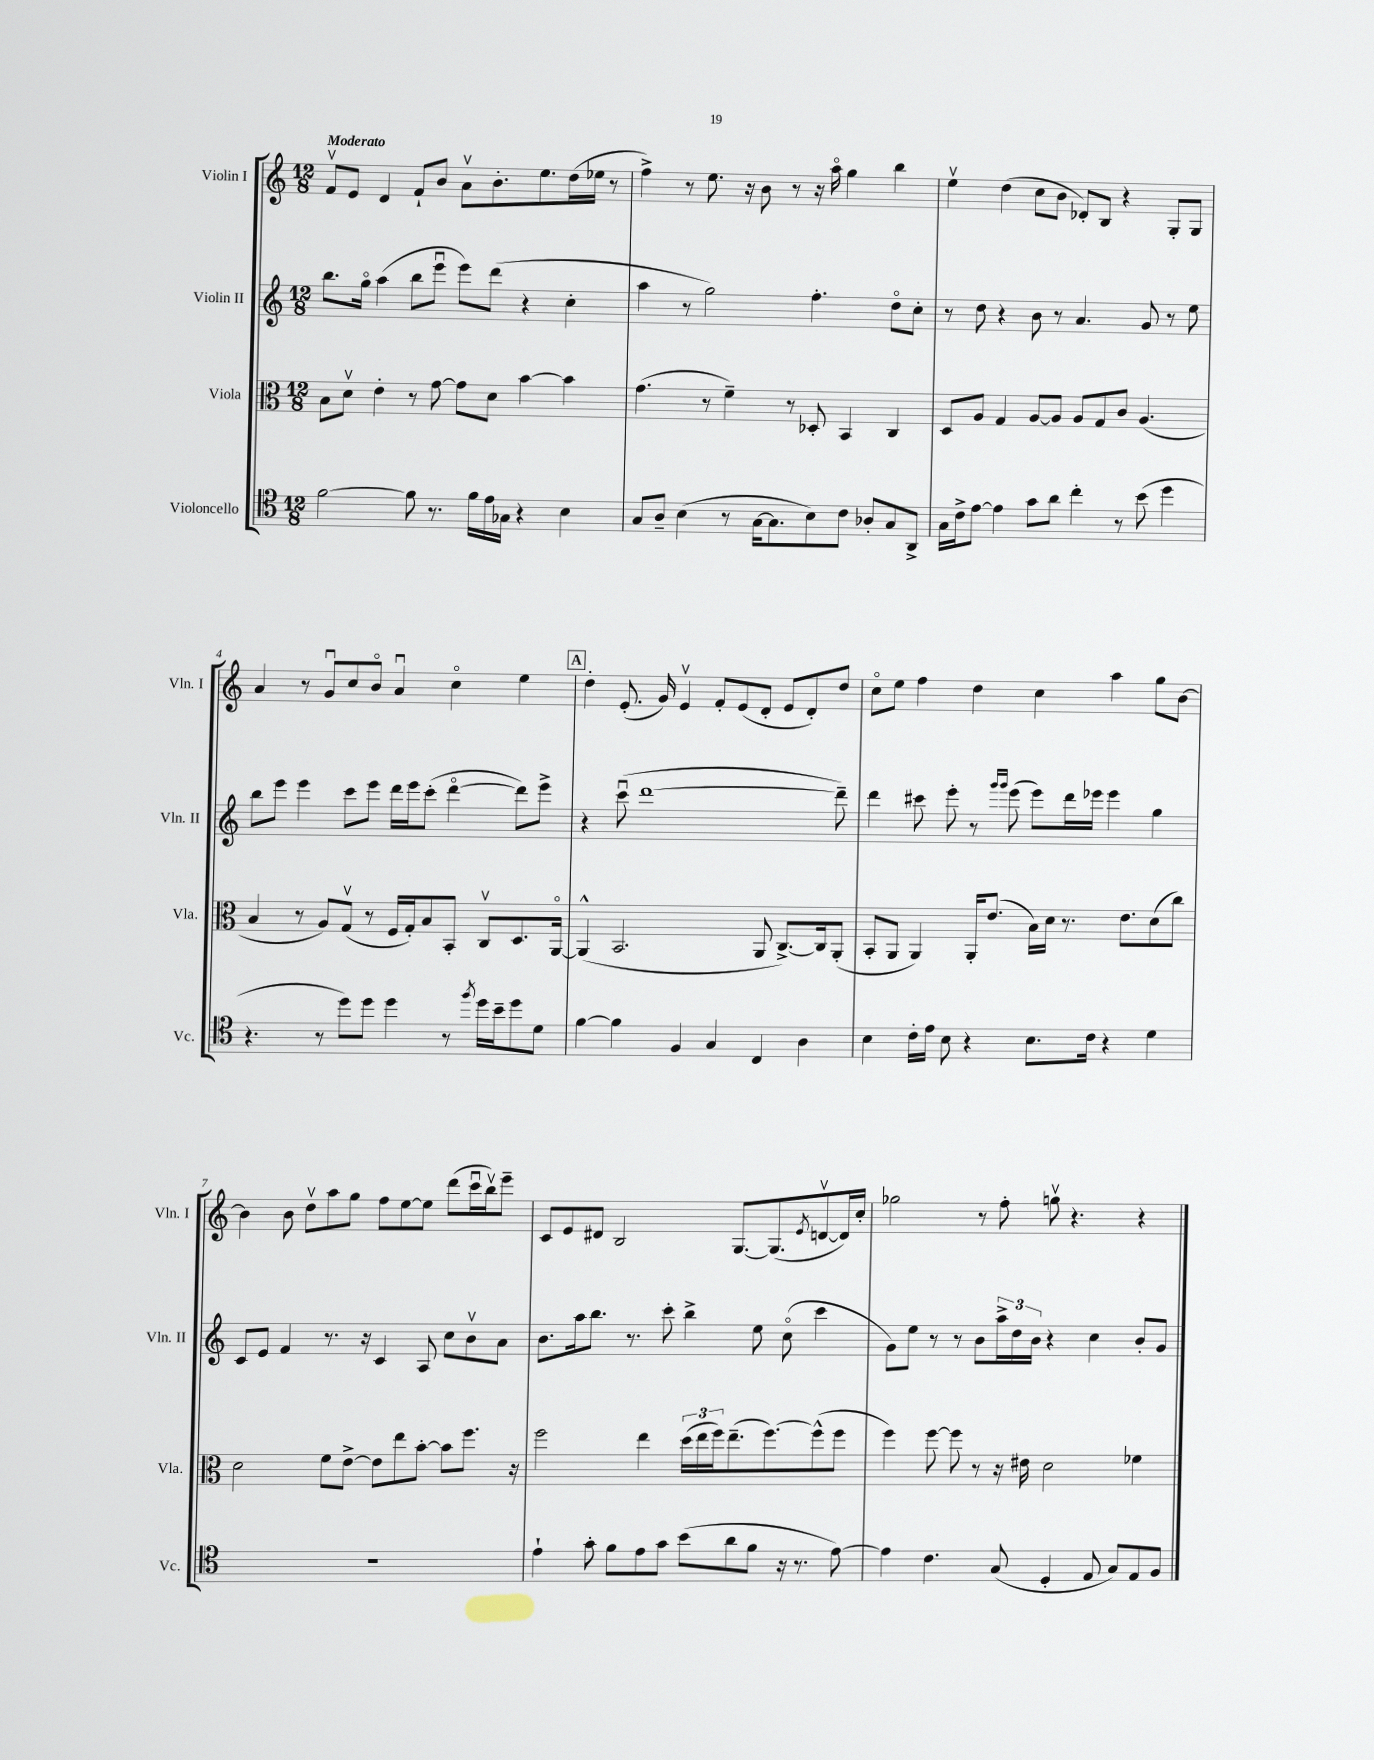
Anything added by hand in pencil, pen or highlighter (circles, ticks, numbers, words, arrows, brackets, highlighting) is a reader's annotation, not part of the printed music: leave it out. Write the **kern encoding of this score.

**kern	**kern	**kern	**kern
*staff4	*staff3	*staff2	*staff1
*clefC4	*clefC3	*clefG2	*clefG2
*k[]	*k[]	*k[]	*k[]
*M12/8	*M12/8	*M12/8	*M12/8
[2f\	8B\L	8.bb\L	8fv/L
.	8dv\J	.	8e/J
.	.	16ggo\Jk	.
.	4e'\	(4aa\	4d/
8f\]	8r	8bb\L	8f`/L
8.r	[8g\	8eeeu\J	8b/J
.	8g\]L	8eee\L)	8av\L
16f\LL	.	.	.
16e\	8d\J	(8ddd\J	8.b'\
16G-\JJ	.	.	.
4r	[4b\	4r	.
.	.	.	8.ee\
4B\	4b\]	4cc'\	(16dd\L
.	.	.	16ee-\JJ
.	.	.	8r
=	=	=	=
8G/L	(4.g\	4aa\	4ff^\)
8A~/J	.	.	.
(4B\	.	8r	8r
.	8r	2gg\)	8.ee\
8r	4f~\)	.	.
.	.	.	16r
[16G\LK	.	.	8b\
8.G\]	.	.	.
.	8r	.	8r
8B\)	8D-'/	4.ff'\	16r
.	.	.	16aao\
8c\J	4BB/	.	4gg\
8A-'/L	.	.	.
8G/	4C/	8ddo\L	4bb\
8AA^/J	.	8cc'\J	.
=	=	=	=
16G\LL	8D/L	8r	4eev\
16c^\J	.	.	.
[8e\J	8A/J	8dd\	.
4e\]	4G/	4r	(4dd\
8g\L	[8A/L	8b\	8cc\L
8a\J	8A/]J	8r	8b\J
4cc'\	8A/L	4.a/	8d-'/L)
.	8G/	.	8B/J
8r	8c/J	.	4r
(8b\	(4.A/	8g/	.
4dd\	.	8r	8G'/L
.	.	8ee\	8G/J
=	=	=	=
4.r	4B/	8bb\L	4a/
.	.	8eee\J	.
.	8r	4eee\	8r
8r	8A/L)	.	8gu/L
8dd\L)	(8Gv/J	8ccc\L	8cc/
8dd\J	8r	8eee\J	8bo/J
4dd\	16F/LL	16ddd\LL	4au/
.	16G'/J)	16eee\J	.
.	8B/	(8ccc'\J	.
8r	8BB'/J	[4dddo\	4cco\
8qff/	.	.	.
16dd\LL	8Cv/L	.	.
16b~\J	.	.	.
8dd\	8.D/	8ddd\]L)	4ee\
8d\J	.	8eee^\J	.
.	[16AAo/Jk	.	.
=	=	=	=
[4f\	(4AA^^/]	4r	4dd'\
4f\]	2.BB/	(8cccu\	(8.e'/
.	.	[1ddd	.
.	.	.	16g/)
4F/	.	.	4ev/
4G/	.	.	8f'/L
.	.	.	(8e/
4C/	8AA/	.	8d'/J
.	[8.C^/L)	.	8e/L
4A\	.	.	8d'/)
.	16C/]k	.	.
.	(8AA'/J	8ddd~\])	8dd/J
=	=	=	=
4B\	8BB'/L	4ddd\	8cco\L
.	8AA/J	.	8ee\J
16c'\LL	4AA/)	8ccc#\	4ff\
16e\JJ	.	.	.
8B\	.	8eee'\	.
4r	16AA'/LK	8r	4dd\
.	(8.e/J	.	.
.	.	16qqggg/LL	.
.	.	16qqggg/JJ	.
.	.	(8eee\	.
8.B\L	16B\LL)	8eee\L)	4cc\
.	16d\JJ	.	.
.	8.r	16ddd\L	.
16c\Jk	.	16eee-\JJ	.
4r	.	4eee-\	4aa\
.	8.e\L	.	.
4d\	(8d\	4gg\	8gg\L
.	8cc\J)	.	[8b\J
=	=	=	=
1.r	2d\	8c/L	4b\]
.	.	8e/J	.
.	.	4f/	8b\
.	.	.	8ddv\L
.	8f\L	8.r	8aa\
.	[8e^\J	.	8gg\J
.	.	16r	.
.	8e\]L	4c/	8ff\L
.	8ee\	.	[8ee\
.	[8b'\J	8A/	8ee\]J
.	8b\]L	8cc\L	(8ddd\L
.	8.ff\J	8bv\	16cccu\L
.	.	.	16bbv\J)
.	.	8a\J	8eee~\J
.	16r	.	.
=	=	=	=
4e`\	2ff\	8.b\L	8c/L
.	.	.	8e/
.	.	16aa\k	.
8g'\	.	8.bb\J	8d#/J
8f\L	.	.	2B/
.	.	8.r	.
8e\	4ee\	.	.
8g\J	.	8ccc'\	.
(8b\L	(24dd\LL	4bb^\	.
.	24ee\	.	.
.	24ff\J)	.	.
8a\	(8.ee~\	.	[8.G/L
8f\J	.	8ee\	.
.	[8.ff\)	.	(8.G/]
16r	.	(8cco\	.
8.r	.	.	.
.	.	.	8qe/
.	(8ff^^\]	4ccc\	[8dv/
[8e\)	8ff\J	.	16d/]L)
.	.	.	16cc'/JJ
=	=	=	=
4e\]	4ff\)	8g\L)	2gg-\
.	.	8ee\J	.
4.c\	[8ff\	8r	.
.	8ff\]	8r	.
.	8r	8b\L	8r
(8G/	16r	24aa^\L	8ff'\
.	.	24dd\	.
.	16e#\	.	.
.	.	24b\JJ	.
4D'/	2d\	4r	8ggv\
.	.	.	4.r
8E/	.	4cc\	.
8G/L)	.	.	.
8E/	4f-\	8b'/L	4r
8F/J	.	8g/J	.
==	==	==	==
*-	*-	*-	*-
